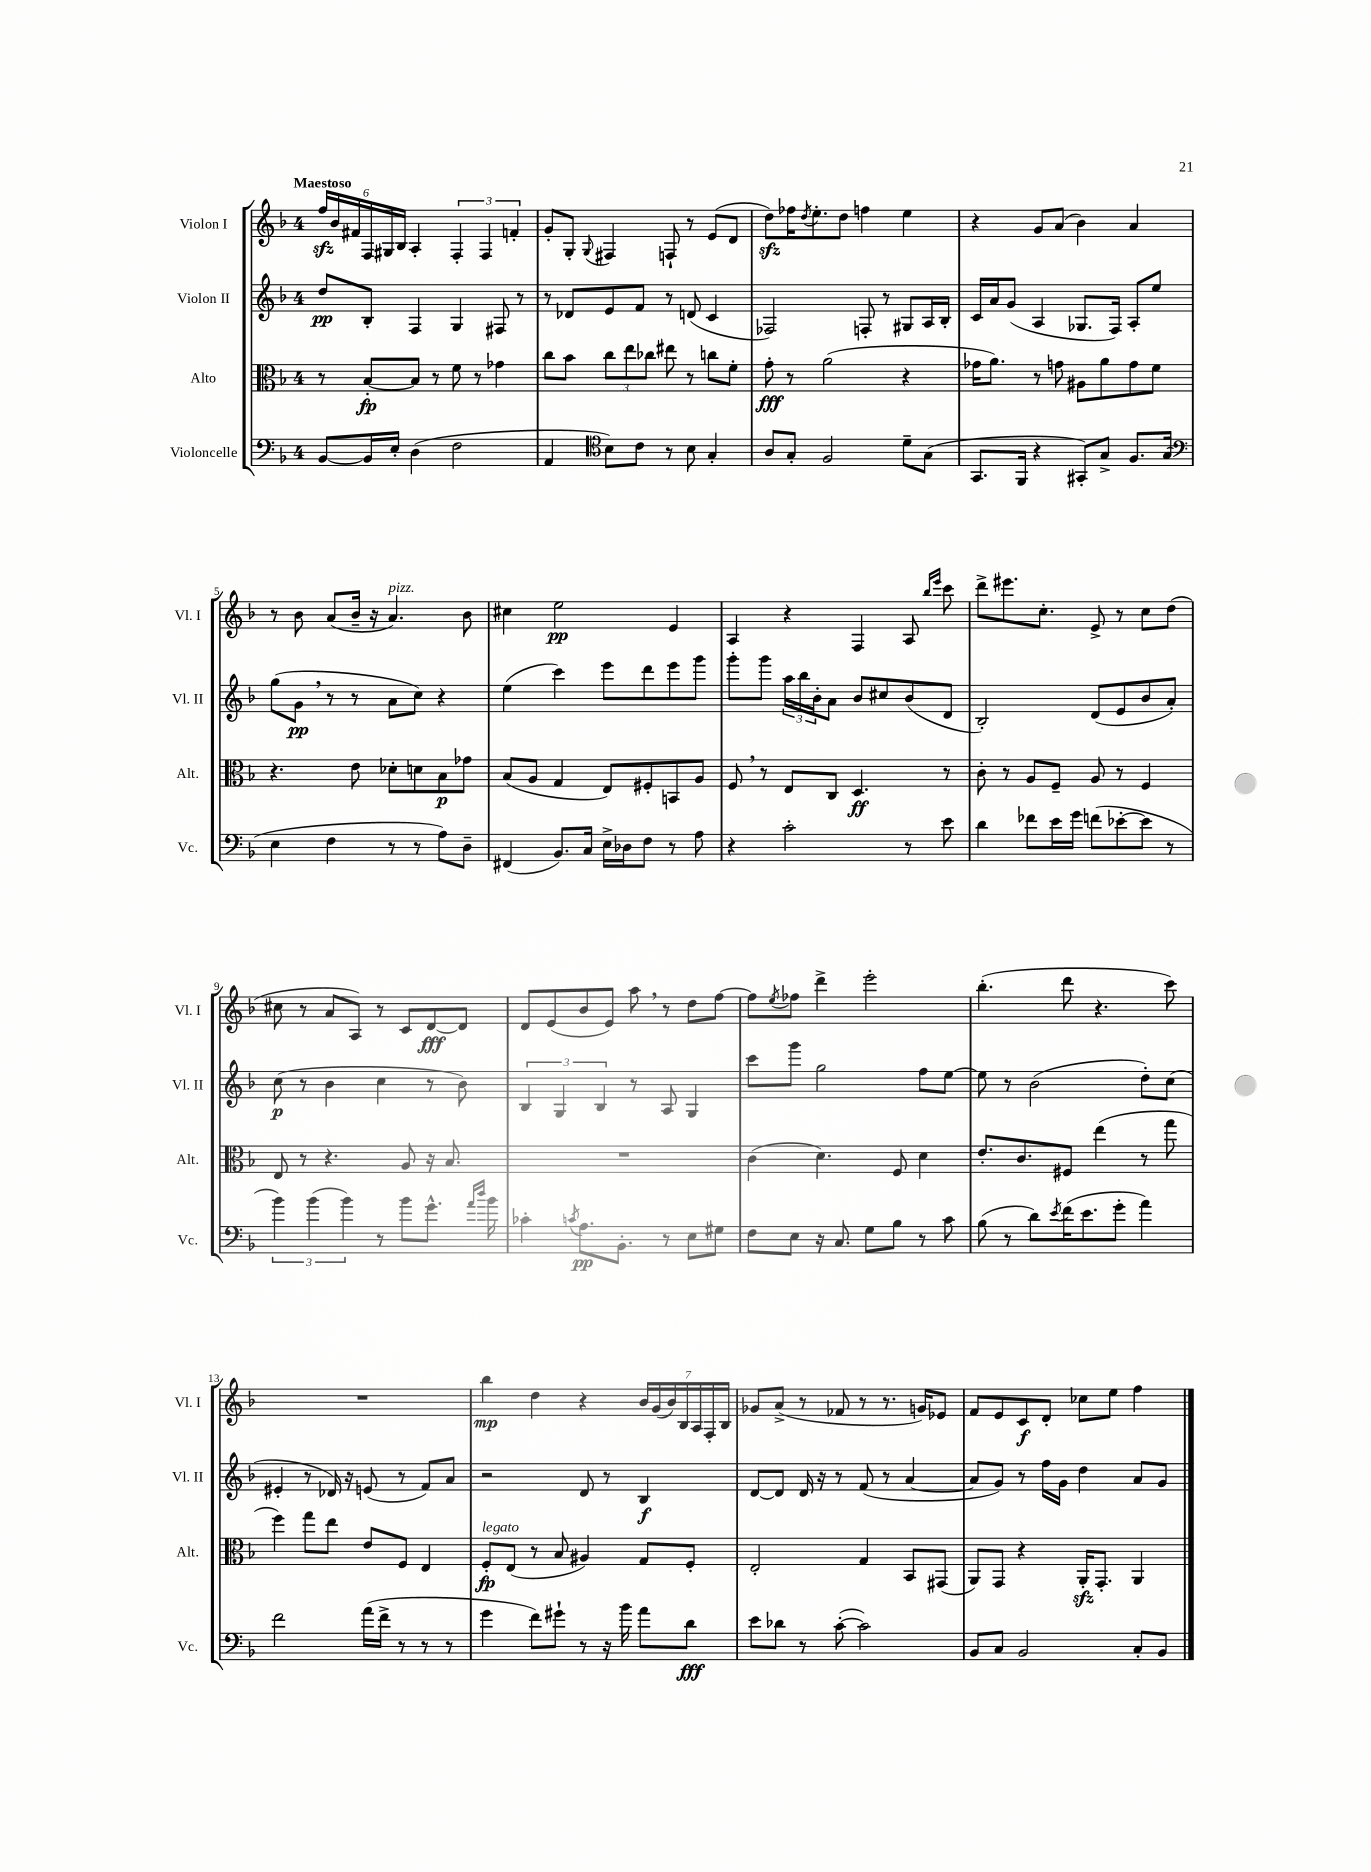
<<
\new StaffGroup <<
\new Staff = "s0" \with { instrumentName = "Violon I" shortInstrumentName = "Vl. I" } {
    \clef treble \key f \major \once \override Staff.TimeSignature.style = #'single-digit \time 4/4 \tempo "Maestoso"
    \tuplet 6/4 { f''16\sfz bes'16 fis'16 f16 gis16 bes16 } a4-. \tuplet 3/2 { f4-. f4 f'4-. } |
    g'8-. g8-. \appoggiatura { g8 } fis4 f8-! r8 e'8( d'8 |
    d''8\sfz) fes''16 \acciaccatura { d''8 } e''8.-. d''8 f''4 e''4 |
    r4 g'8 a'8( bes'4) a'4 |
    r8 bes'8 a'8( bes'16-- r16 a'4.^\markup { \italic "pizz." }) bes'8 |
    cis''4 e''2\pp e'4 |
    a4 r4 f4 a8 \grace { bes''16 e'''16 } c'''8 |
    d'''8-> eis'''8. c''8.-. e'8-> r8 c''8 d''8( |
    cis''8 r8 a'8 a8) r8 c'8 d'8~\fff d'8 |
    d'8 e'8( bes'8 e'8) a''8 \breathe r8 d''8 f''8~ |
    f''8 \acciaccatura { e''8 } fes''8 d'''4-> e'''2-. |
    bes''4.-.( d'''8 r4. c'''8) |
    R1 |
    bes''4\mp d''4 r4 \tuplet 7/4 { bes'16 g'16( bes'16) bes16 a16 f16-. bes16 } |
    ges'8 a'8->( r8 fes'8 r8 r8. g'16) ees'8 |
    f'8 e'8 c'8\f d'8-. ces''8 e''8 f''4 \bar "|." |
}
\new Staff = "s1" \with { instrumentName = "Violon II" shortInstrumentName = "Vl. II" } {
    \clef treble \key f \major \once \override Staff.TimeSignature.style = #'single-digit \time 4/4
    d''8\pp bes8-. f4 g4 fis8 r8 |
    r8 des'8 e'8 f'8 r8 d'8( c'4 |
    fes2) f8-. r8 gis8 a16 bes16-. |
    c'16 a'16 g'8( a4 ges8. f16) a8-. e''8 |
    g''8( g'8\pp \breathe r8 r8 a'8 c''8) r4 |
    e''4( c'''4) e'''8 d'''8 e'''8 g'''8 |
    g'''8-. g'''8 \tuplet 3/2 { a''16 bes''16 bes'16-. } a'8 bes'8 cis''8 bes'8( d'8 |
    bes2-.) d'8( e'8 bes'8 a'8-.) |
    c''8\p( r8 bes'4 c''4 r8 bes'8) |
    \tuplet 3/2 { bes4 g4 bes4 } r8 a8 g4 |
    c'''8 g'''8 g''2 f''8 e''8~ |
    e''8 r8 bes'2( d''8-.) c''8( |
    eis'4-. r8 des'16) r16 e'8( r8 f'8) a'8 |
    r2 d'8 r8 bes4\f |
    d'8~ d'8 d'16 r16 r8 f'8( r8 a'4~ |
    a'8 g'8) r8 f''16 g'16 d''4 a'8 g'8 \bar "|." |
}
\new Staff = "s2" \with { instrumentName = "Alto" shortInstrumentName = "Alt." } {
    \clef alto \key f \major \once \override Staff.TimeSignature.style = #'single-digit \time 4/4
    r8 bes8~-.\fp bes8 r8 f'8 r8 ges'4 |
    c''8 bes'8 \tuplet 3/2 { c''8 e''8 ces''8 } eis''8 r8 c''8 f'8-. |
    g'8-.\fff r8 a'2( r4 |
    ges'16 a'8.) r8 g'8 ais8 a'8 g'8 f'8 |
    r4. e'8 des'8-. d'8 bes8\p ges'8 |
    bes8( a8 g4 e8) fis8-. b,8 a8 |
    f8 \breathe r8 e8 c8 d4.\ff r8 |
    c'8-. r8 a8 f8-- a8 r8 f4 |
    e8 r8 r4. a8 r16 bes8. |
    R1 |
    c'4( d'4.) f8 d'4 |
    e'8.-. c'8. fis8 e''4( r8 g''8 |
    f''4) g''8 e''8 e'8 f8 e4 |
    f8-.\fp^\markup { \italic "legato" } e8( r8 bes8 ais4) g8 f8-. |
    e2-. g4 bes,8 gis,8( |
    a,8) g,8 r4 a,16-.\sfz g,8.-. a,4 \bar "|." |
}
\new Staff = "s3" \with { instrumentName = "Violoncelle" shortInstrumentName = "Vc." } {
    \clef bass \key f \major \once \override Staff.TimeSignature.style = #'single-digit \time 4/4
    bes,8~ bes,16 e16-. d4( f2 |
    a,4 \clef tenor bes8) c'8 r8 bes8 g4-. |
    a8 g8-. f2 d'8-- g8( |
    g,8. f,16 r4 gis,8-.) g8-> f8. g16( |
    \clef bass e4 f4 r8 r8 a8) d8-- |
    fis,4( bes,8.) c16 e16-> des16 f8 r8 a8 |
    r4 c'2-. r8 e'8 |
    d'4 fes'8 e'16 g'16 f'8( ees'8~-. ees'8 r8 |
    \tuplet 3/2 { bes'4) bes'4( bes'4) } r8 bes'8 g'8.-^ \grace { a'16 d''16 } bes'16 |
    ces'4-. \acciaccatura { c'8 } a8.\pp bes,8.-. r8 e8 gis8 |
    f8 e8 r16 c8. g8 bes8 r8 c'8 |
    bes8( r8 d'8) \acciaccatura { e'8 } f'16( e'8. g'8-. a'4) |
    f'2 a'16( f'16-> r8 r8 r8 |
    g'4 f'8) gis'8-! r8 r16 bes'16 a'8 d'8\fff |
    e'8 des'8 r8 c'8~-.( c'2) |
    bes,8 c8 bes,2 c8-. bes,8 \bar "|." |
}
>>
>>
